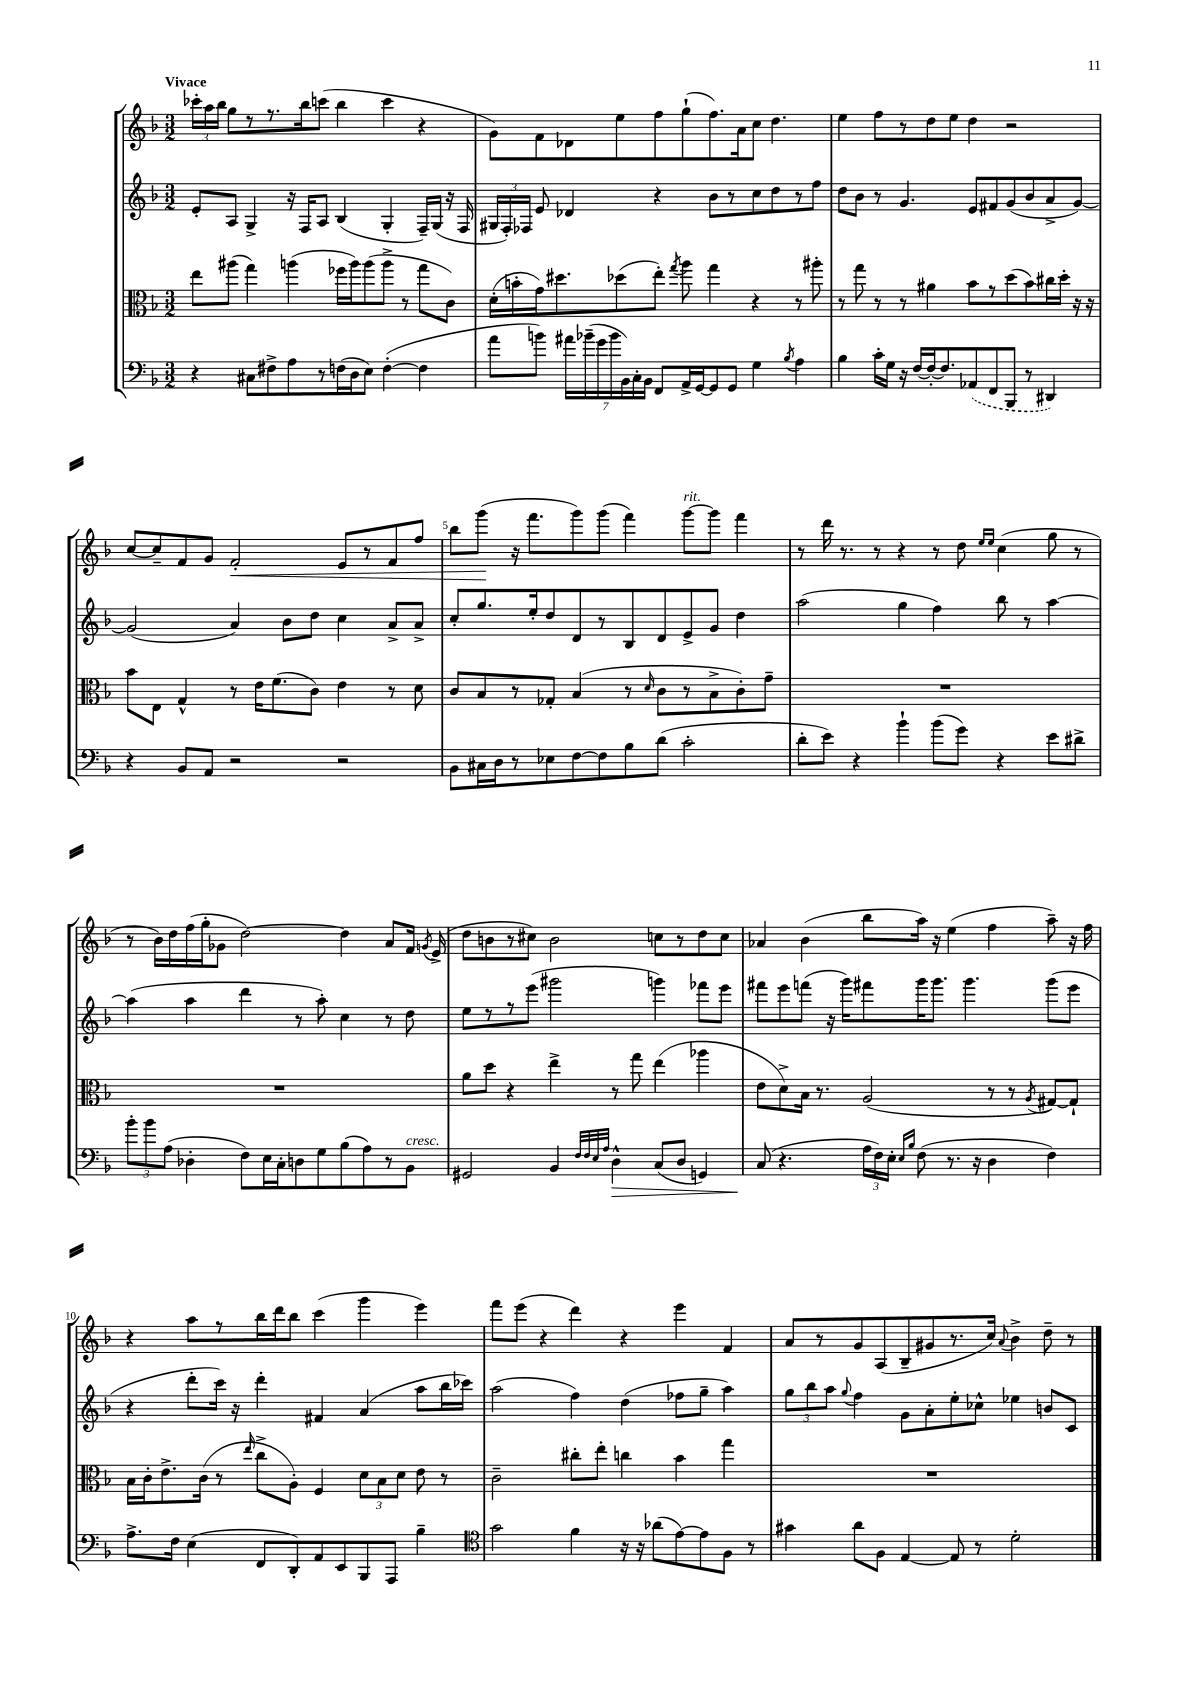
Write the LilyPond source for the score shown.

<<
\new StaffGroup <<
\new Staff = "s0" {
    \clef treble \key f \major \numericTimeSignature \time 3/2 \tempo "Vivace"
    \autoBeamOff \tuplet 3/2 { ces'''16[-. a''16 bes''16] } g''8[ r8 r8. bes''16 c'''8]( bes''4 c'''4 r4 |
    g'8[) f'8 des'8 e''8 f''8 g''8-!( f''8.) a'16 c''8] d''4. |
    e''4 f''8[ r8 d''8 e''8] d''4 r2 |
    c''8[~ c''8-- f'8 g'8] f'2-.\< e'8[ r8 f'8 f''8] |
    bes''8[ g'''8]\!( r16 f'''8.[ g'''8) g'''8]( f'''4) g'''8[~^\markup { \italic "rit." } g'''8] f'''4 |
    r8 d'''16 r8. r8 r4 r8 d''8 \grace { e''16[ e''16] } c''4( g''8 r8 |
    r8 bes'16[) d''16 f''16( g''16-. ges'8] d''2~) d''4 a'8[ f'16] \acciaccatura { g'8 } e'16->( |
    d''8[ b'8 r8 cis''8]) b'2 c''8[ r8 d''8 c''8] |
    aes'4 bes'4( bes''8[ a''16]) r16 e''4( f''4 a''8--) r16 f''16 |
    r4 a''8[ r8 bes''16 d'''16 bes''8] c'''4( g'''4 e'''4) |
    f'''8[ e'''8]( r4 d'''4) r4 e'''4 f'4 |
    a'8[ r8 g'8 a8( bes8-- gis'8 r8. c''16]) \appoggiatura { a'8 } bes'4-> d''8-- r8 \bar "|." |
}
\new Staff = "s1" {
    \clef treble \key f \major \numericTimeSignature \time 3/2
    \autoBeamOff e'8[-. a8] g4-> r16 f16[ a8] bes4( g4-. f16[--) g16]( r16 f16 |
    \tuplet 3/2 { gis16[ f16-.) fes16] } e'8 des'4 r4 bes'8[ r8 c''8 d''8 r8 f''8] |
    d''8[ bes'8] r8 g'4. e'8[ fis'8 g'8( bes'8 a'8-> g'8]~) |
    g'2( a'4) bes'8[ d''8] c''4 a'8[-> a'8]-> |
    c''8[-. g''8. e''16-. d''8 d'8 r8 bes8 d'8 e'8-> g'8] d''4 |
    a''2( g''4 f''4) bes''8 r8 a''4~ |
    a''4( a''4 d'''4 r8 a''8-.) c''4 r8 d''8 |
    e''8[ r8 r8 e'''8]( gis'''2 g'''4) fes'''8[ e'''8] |
    fis'''8[ e'''8 f'''8]( r16 g'''16[) fis'''8 g'''16 g'''8.] g'''4. g'''8[( e'''8] |
    r4 d'''8[-. c'''16]) r16 d'''4-. fis'4 a'4( a''8[ bes''16 ces'''16]) |
    a''2( f''4) d''4( fes''8[ g''8]-- a''4) |
    \tuplet 3/2 { g''8[ bes''8 a''8] } \appoggiatura { g''8 } f''4 g'8[ a'8-. e''8-. ces''8]-^ ees''4 b'8[ c'8] \bar "|." |
}
\new Staff = "s2" {
    \clef alto \key f \major \numericTimeSignature \time 3/2
    \autoBeamOff e''8[ ais''8]( g''4) a''4( fes''16[ a''16) a''8( a''8]-> r8 g''8[ c'8]) |
    d'16[-.( b'16-. g'16) dis''8. des''8( e''8]-.) \acciaccatura { g''8 } a''8 g''4 r4 r8 ais''8-. |
    r8 g''8 r8 r8 ais'4 bes'8[ r8 d''8( bes'8) cis''16 d''16]-. r16 r16 |
    bes'8[ e8] g4-^ r8 e'16[ f'8.( c'8]) e'4 r8 d'8 |
    c'8[ bes8 r8 ges8]-. bes4( r8 \grace { d'16 } c'8[ r8 bes8-> c'8-.) g'8]-- |
    R1. |
    R1. |
    a'8[ d''8] r4 e''4-> r8 g''8 e''4( aes''4 |
    e'8[ d'8->) bes16] r8. a2( r8 r8 \acciaccatura { a8 } gis8[~) gis8]-! |
    bes16[ c'16-. e'8.-> c'16]( r8 \grace { e''16 } c''8[-> a8]-.) f4 \tuplet 3/2 { d'8[ bes8 d'8] } e'8 r8 |
    c'2-- cis''8[-. e''8]-. c''4 bes'4 g''4 |
    R1. \bar "|." |
}
\new Staff = "s3" {
    \clef bass \key f \major \numericTimeSignature \time 3/2
    \autoBeamOff r4 cis8[ fis8-> a8 r8 f16( d16 e8]) f4~-.( f4 |
    a'8[ b'8]) \tuplet 7/4 { ais'16[ bes'16--( g'16 bes'16 bes,16) c16-. bes,16] } f,8[ a,16-> g,16~ g,8 g,8] g4 \acciaccatura { bes8 } a4 |
    bes4 c'16[-. g16] r16 f16[~ f16~-. f8. \once \slurDashed aes,8( f,8 bes,,8] r8 dis,4) |
    r4 bes,8[ a,8] r2 r2 |
    bes,8[ cis16 d16 r8 ees8 f8~ f8 bes8 d'8]( c'2-. |
    d'8[-. e'8]) r4 bes'4-! bes'8[( g'8]) r4 e'8[ dis'8]-> |
    \tuplet 3/2 { bes'8[-. bes'8 a8]( } des4-. f8[) e16 c16-. d8 g8 bes8( a8) r8 bes,8]^\markup { \italic "cresc." } |
    gis,2 bes,4 \grace { f32[ f32 e32 a32] } d4-^\> c8[( d8] g,4) |
    c8\!( r4. \tuplet 3/2 { a16[ f16) e16]-. } \grace { e16[ bes16] } f8( r8. r16 d4 f4) |
    a8.[-> f16] e4( f,8[ d,8-.) a,8 e,8 bes,,8 a,,8] bes4-- |
    \clef tenor g'2 f'4 r16 r16 aes'8[( e'8~) e'8 f8] r8 |
    gis'4 a'8[ f8] e4~ e8 r8 d'2-. \bar "|." |
}
>>
>>
\layout { \context { \Score \override BarNumber.break-visibility = ##(#f #t #t) barNumberVisibility = #(every-nth-bar-number-visible 5) } }
